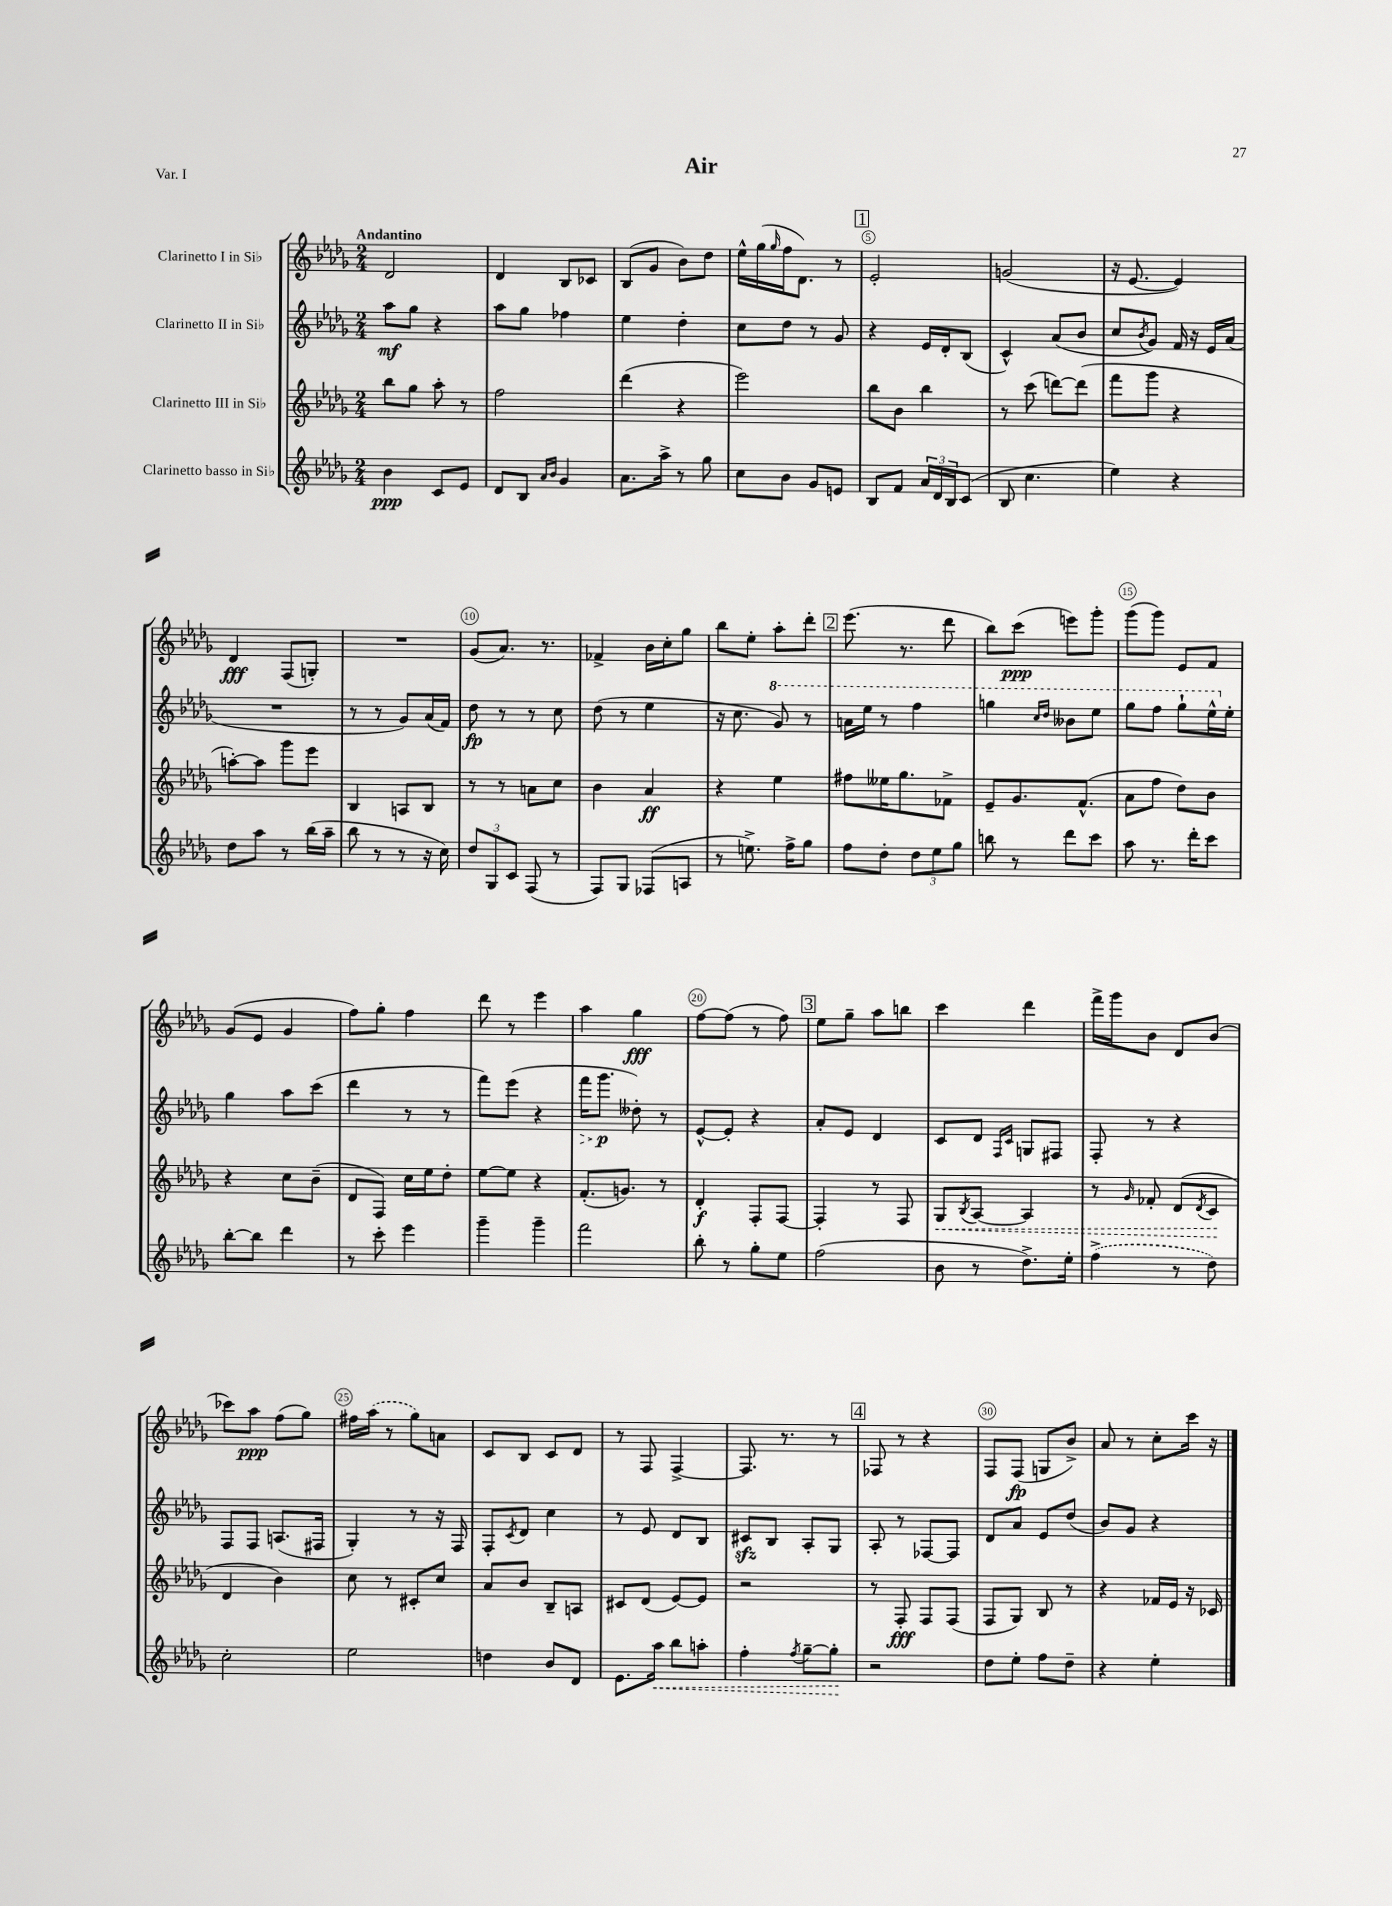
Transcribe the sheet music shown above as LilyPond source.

\header { title = "Air" piece = "Var. I" }
<<
\new StaffGroup <<
\new Staff = "s0" \with { instrumentName = "Clarinetto I in Sib" } {
    \clef treble \key des \major \numericTimeSignature \time 2/4 \tempo "Andantino"
    des'2 |
    des'4 bes8 ces'8 |
    bes8( ges'8 bes'8) des''8 |
    ees''16-^ ges''16( \grace { ges''16 } f''16 des'8.) r8 |
    \mark \markup { \box "1" } ees'2-. |
    g'2( |
    r16 ees'8.~ ees'4) |
    des'4\fff f8( g8-.) |
    R2 |
    ges'8( aes'8.) r8. |
    fes'4-> bes'16 c''16-. ges''8 |
    bes''8 ees''8-. aes''8-. des'''8-. |
    \mark \markup { \box "2" } ees'''8.( r8. des'''8 |
    bes''8) c'''8\ppp( e'''8) ges'''8-. |
    ges'''8( ges'''8) ees'8 f'8 |
    ges'8( ees'8 ges'4 |
    f''8) ges''8-. f''4 |
    des'''8 r8 ees'''4 |
    aes''4 ges''4\fff |
    f''8~ f''8( r8 f''8) |
    \mark \markup { \box "3" } ees''8 ges''8-- aes''8 b''8 |
    c'''4 des'''4 |
    f'''16-> ges'''16 bes'8 des'8 bes'8( |
    ces'''8) aes''8\ppp f''8( ges''8) |
    fis''16 \once \slurDashed aes''16( r8 ges''8) a'8 |
    c'8 bes8 c'8 des'8 |
    r8 f8 f4~-> |
    f8. r8. r8 |
    \mark \markup { \box "4" } fes8 r8 r4 |
    f8 f8\fp( g8 bes'8->) |
    aes'8 r8 c''8-. c'''16 r16 \bar "|." |
}
\new Staff = "s1" \with { instrumentName = "Clarinetto II in Sib" } {
    \clef treble \key des \major \numericTimeSignature \time 2/4
    aes''8\mf ges''8 r4 |
    aes''8 ges''8 fes''4 |
    ees''4 des''4-. |
    c''8 des''8 r8 ges'8 |
    \mark \markup { \box "1" } r4 ees'16 des'16-. bes8( |
    c'4-^) aes'8( bes'8 |
    c''8 \acciaccatura { bes'8 } ges'8) f'16 r16 ees'16 aes'16( |
    R2 |
    r8 r8 ges'8) aes'16( f'16) |
    des''8\fp r8 r8 c''8 |
    des''8( r8 ees''4 |
    r16 c''8. \ottava #1 ges''8) r8 |
    \mark \markup { \box "2" } a''16 ees'''16 r8 f'''4 |
    g'''4 \grace { c'''16 des'''16 } beses''8 ees'''8 |
    ges'''8 f'''8 ges'''8-! ees'''16-^ \ottava #0 ees''16-. |
    ges''4 aes''8 c'''8( |
    des'''4 r8 r8 |
    f'''8) ees'''8( r4 |
    \once \override Hairpin.style = #'dashed-line f'''16\> ges'''8.\p\! deses''8-.) r8 |
    ees'8~-^ ees'8-. r4 |
    \mark \markup { \box "3" } aes'8-. ees'8 des'4 |
    c'8 des'8 \grace { f16 c'16 } g8 fis8 |
    f8-. r8 r4 |
    f8 f8 a8.( fis16 |
    ges4-.) r8 r16 f16 |
    f8-. \acciaccatura { c'8 } des'8 c''4 |
    r8 ees'8 des'8 bes8 |
    cis'8\sfz bes8 aes8-. ges8 |
    \mark \markup { \box "4" } aes8-. r8 fes8~ fes8 |
    des'8 aes'8 ees'8 des''8( |
    bes'8) ges'8 r4 \bar "|." |
}
\new Staff = "s2" \with { instrumentName = "Clarinetto III in Sib" } {
    \clef treble \key des \major \numericTimeSignature \time 2/4
    bes''8 ges''8 aes''8-. r8 |
    f''2 |
    des'''4( r4 |
    ees'''2) |
    \mark \markup { \box "1" } bes''8 bes'8 bes''4 |
    r8 c'''8( d'''8~) d'''8( |
    f'''8 ges'''8 r4 |
    a''8~-.) a''8 ges'''8 ees'''8 |
    bes4 a8 bes8 |
    r8 r8 a'8 c''8 |
    bes'4 aes'4\ff |
    r4 ees''4 |
    \mark \markup { \box "2" } fis''8 eeses''16 ges''8. fes'8-> |
    ees'8-- ges'8. f'8.-^( |
    aes'8 f''8 des''8) bes'8 |
    r4 c''8 bes'8--( |
    des'8 f8) c''16 ees''16 des''8-. |
    ees''8~ ees''8 r4 |
    f'8.-.( g'8.) r8 |
    des'4-.\f f8-. f8~ |
    \mark \markup { \box "3" } f4-. r8 f8 |
    \once \override Hairpin.style = #'dashed-line ges8\< \acciaccatura { bes8 } aes8~ aes4 |
    r8 \grace { ges'16 } fes'8-. des'8( \acciaccatura { des'8 } c'8\! |
    des'4 bes'4) |
    c''8 r8 cis'8-. c''8 |
    aes'8 bes'8 bes8-- a8 |
    cis'8 des'8( ees'8~) ees'8 |
    r2 |
    \mark \markup { \box "4" } r8 f8-.\fff f8 f8( |
    f8 ges8) bes8 r8 |
    r4 fes'16 ees'16 r16 ces'16 \bar "|." |
}
\new Staff = "s3" \with { instrumentName = "Clarinetto basso in Sib" } {
    \clef treble \key des \major \numericTimeSignature \time 2/4
    bes'4\ppp c'8 ees'8 |
    des'8 bes8 \grace { aes'16 bes'16 } ges'4 |
    aes'8. aes''16-> r8 ges''8 |
    c''8 bes'8 ges'8 e'8 |
    \mark \markup { \box "1" } bes8 f'8 \tuplet 3/2 { aes'16 des'16 bes16 } c'8( |
    bes8 c''4. |
    ees''4) r4 |
    des''8 aes''8 r8 bes''16( aes''16-- |
    bes''8 r8 r8 r16 c''16) |
    \tuplet 3/2 { des''8 ges8 c'8 } f8( r8 |
    f8) ges8 fes8( a8 |
    r8 e''8.->) f''16-> ges''8 |
    \mark \markup { \box "2" } f''8 des''8-. \tuplet 3/2 { des''8 ees''8 ges''8 } |
    b''8 r8 des'''8 c'''8 |
    aes''8 r8. des'''16-. c'''8 |
    bes''8~-. bes''8 des'''4 |
    r8 c'''8-. ees'''4 |
    ges'''4-- ges'''4-- |
    f'''2 |
    bes''8-. r8 ges''8-. ees''8 |
    \mark \markup { \box "3" } f''2( |
    bes'8 r8 des''8.->) ees''16-. |
    \once \slurDashed f''4->( r8 des''8) |
    c''2-. |
    ees''2 |
    d''4 bes'8 des'8 |
    ees'8. \once \override Hairpin.style = #'dashed-line aes''16\< bes''8 a''8-. |
    f''4-. \acciaccatura { f''8 } ges''8~-- ges''8-.\! |
    \mark \markup { \box "4" } r2 |
    des''8 ees''8-. f''8 des''8-- |
    r4 ees''4-. \bar "|." |
}
>>
>>
\layout { \context { \Score \override BarNumber.break-visibility = ##(#f #t #t) barNumberVisibility = #(every-nth-bar-number-visible 5) \override BarNumber.stencil = #(make-stencil-circler 0.1 0.3 ly:text-interface::print) } }
